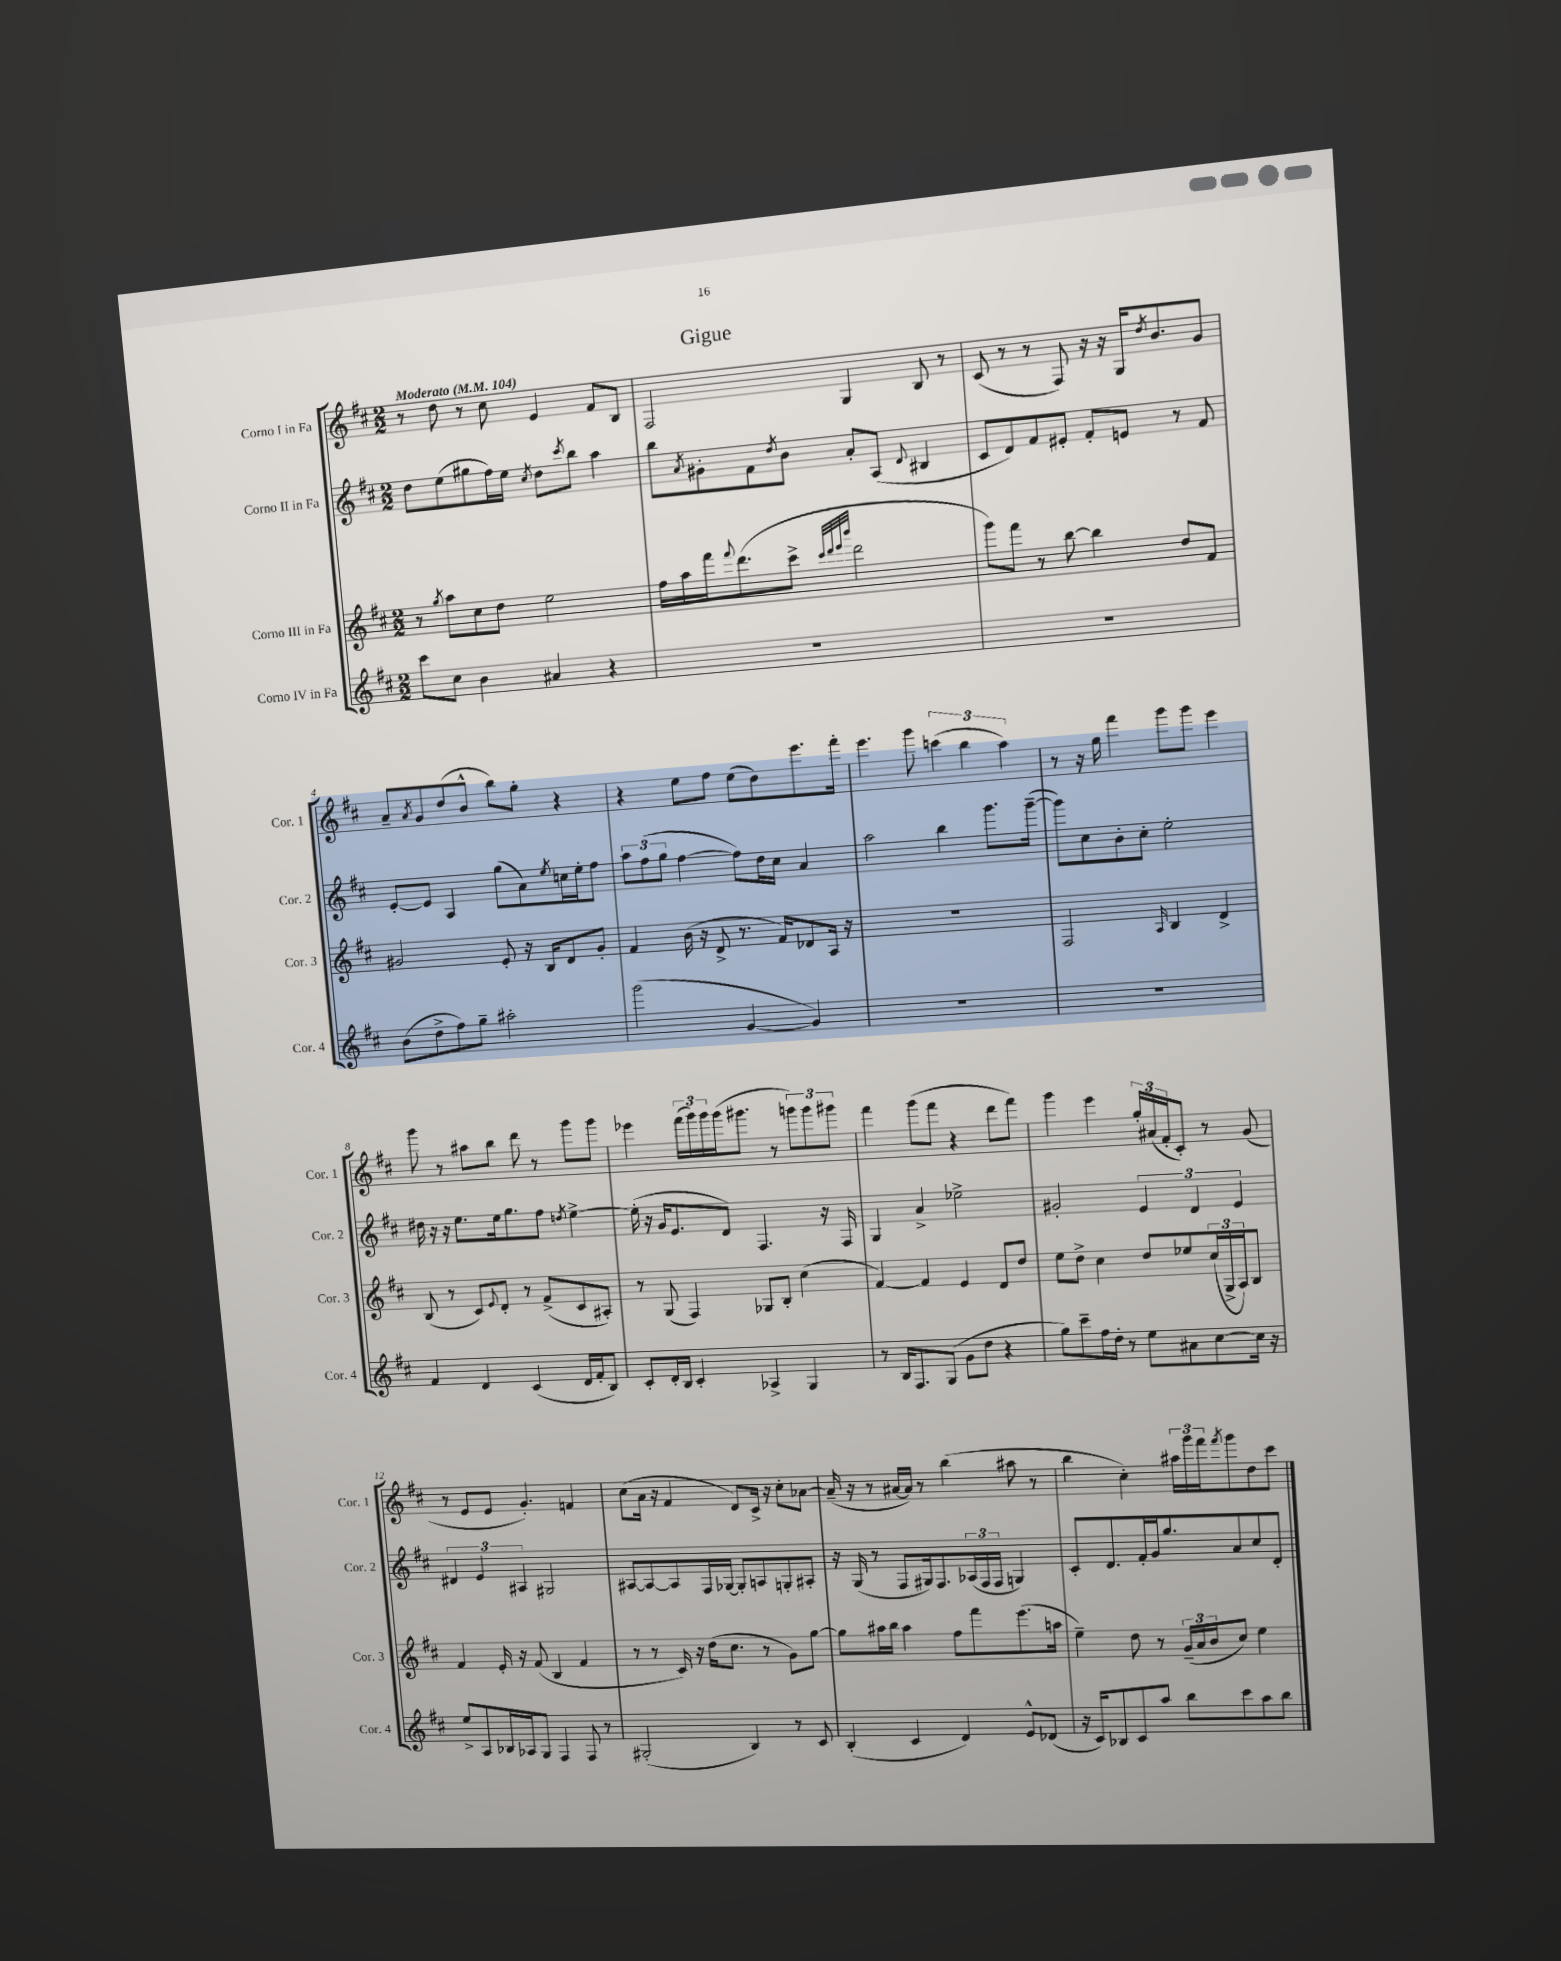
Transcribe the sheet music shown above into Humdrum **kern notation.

**kern	**kern	**kern	**kern
*staff4	*staff3	*staff2	*staff1
*clefG2	*clefG2	*clefG2	*clefG2
*k[f#c#]	*k[f#c#]	*k[f#c#]	*k[f#c#]
*M2/2	*M2/2	*M2/2	*M2/2
*MM104	*MM104	*MM104	*MM104
8ccc#	8r	8dd	8r
.	8qgg	.	.
8cc#	8aa	(8ee	8dd
4b	8cc#	8gg#	8r
.	8dd	16ff#)	8cc#
.	.	16ee	.
.	.	8qcc#	.
4a#	2ee	8dd	4e
.	.	8qccc#	.
.	.	8bb	.
4r	.	4aa	8f#
.	.	.	8B
=	=	=	=
1r	16ff#	8bb	2F#
.	16aa	.	.
.	.	8qa	.
.	16fff#	8g#'	.
.	8qqfff#	.	.
.	(8.ddd	.	.
.	.	8f#	.
.	.	8qdd	.
.	8ccc#^	8b	.
.	32qqccc#	.	.
.	32qqddd	.	.
.	32qqeee	.	.
.	32qqbbb	.	.
.	2ddd	8a'	4G
.	.	(8A	.
.	.	8qqd	.
.	.	4B#	8B
.	.	.	8r
=	=	=	=
1r	8ggg)	8c#	(8c#
.	8fff#	8d)	8r
.	8r	8f#	8r
.	[8bb	8e#'	8F#)
.	4bb]	8f#'	16r
.	.	.	16r
.	.	8e	16G
.	.	.	8qdd
.	.	.	8.b
.	8dd	8r	.
.	8f#	8f#	8g
=	=	=	=
(8b	2g#	[8e'	8a~
.	.	.	8qa
8dd^	.	8e]	8g
8ff#)	.	4A	(8dd
8gg~	.	.	8b^^
2aa#'	8e'	(8gg	8bb)
.	16r	8a)	8gg'
.	16B	.	.
.	.	8qee	.
.	8d	16cc	4r
.	.	16ee'	.
.	8g#'	8ff#	.
=	=	=	=
(2ggg	4f#	12aa	4r
.	.	(12ff#	.
.	.	12gg	.
.	(16b	[4ff#	8ee
.	16r	.	.
.	8d^	.	8ff#
[4g	8.r	8ff#])	(8ee
.	.	16dd	8dd)
.	16f#)	16cc#	.
4g])	8d-	4a	8.eee
.	16A	.	.
.	16r	.	16fff#'
=	=	=	=
1r	1r	2aa	4.eee
.	.	.	8ggg
.	.	4bb	(6ccc
.	.	.	6bb
.	.	8.ggg	.
.	.	.	6aa)
.	.	([16ggg~	.
=	=	=	=
1r	2F#	8ggg])	8r
.	.	8cc#	16r
.	.	.	16gg
.	.	8b'	4fff#
.	.	8cc#'	.
.	16qqA	.	.
.	4B	2ee'	8ggg
.	.	.	8ggg
.	4d^	.	4eee
=	=	=	=
4f#	(8B	16dd#	8ggg
.	.	16r	.
.	8r	16r	8r
.	.	8.ee	.
4d	8c#)	.	8aa#
.	8qqe	.	.
.	8d'	16ee	8bb
.	.	8.gg	.
(4c#	8r	.	8ddd
.	(8f#^	8ff#	8r
.	.	8qdd	.
16d	8c#	[4ee^	8ggg
16f#'	.	.	.
8B)	8A#')	.	8ggg
=	=	=	=
8c#'	8r	(16ee']	4eee-
.	.	16r	.
16d'	(8G	16g	.
16B	.	8.e	.
4c#'	4F#)	.	(24fff#
.	.	.	24ggg)
.	.	.	24ggg
.	.	8d)	(16ggg
.	.	.	8.ggg#
4A-^	8G-	4.F#	.
.	8B'	.	8r
4G	(4cc#	.	12ggg)
.	.	.	12ggg
.	.	16r	.
.	.	.	12ggg#
.	.	16F#	.
=	=	=	=
8r	[4f#)	4G	4fff#
16B	.	.	.
8.F#	.	.	.
.	4f#]	4a^	(8ggg
(8G	.	.	8fff#
8g	4e	2ee-^	4r
8dd	.	.	.
4r	8d	.	8ddd
.	8dd	.	8fff#)
=	=	=	=
8gg)	8ee	2g#'	4ggg
8ccc#~	8dd^	.	.
16ff#	4cc#	.	4eee
16dd'	.	.	.
8r	.	.	.
8ee	8dd	6e	24gg'
.	.	.	(24a#
.	.	.	24f#'
8a#	8ee-	.	8c#')
.	.	6d	.
[8cc#	(24cc#	.	8r
.	24G^	.	.
.	24A)	6e	.
16cc#]	8B	.	(8g
16r	.	.	.
=	=	=	=
8ee^	4f#	6d#	8r
8A	.	.	8e
.	.	6e	.
16B-	16e'	.	8e
16A-	16r	.	.
.	.	6A#	.
8G	(8f#	.	4.g')
4F#	4B	2G#	.
8F#	4f#	.	4f
8r	.	.	.
=	=	=	=
(2G#'	8r	[8A#	(8cc#
.	8r	8A#_	16a
.	.	.	16r
.	16c#)	8A#]	4f#
.	16r	.	.
.	(16dd	16F#	.
.	8.cc#	[16G-	.
4B)	.	8G-']	8d)
.	8r	8A	16c#^
.	.	.	16r
8r	8g)	8G'	8cc#'
8c#	[8gg	8A#'	[8a-
=	=	=	=
(4B'	8gg]	16r	(16a-~]
.	.	(16G	16r
.	16aa#	8r	8r
.	16bb	.	.
4c#	4aa#	8F#	[16a#
.	.	.	16a#])
.	.	16G#)	8r
.	.	8.F#	.
4d)	8ff#	.	(4bb
.	8fff#	(24A-	.
.	.	24F#	.
.	.	24F#	.
8e^^	(8.eee	4G)	8aa#
(8d-	.	.	8r
.	16aa	.	.
=	=	=	=
16r	4ee~)	8c#'	4bb
16c#)	.	.	.
8B-	.	8.d	.
8c#	8dd	.	4cc#')
.	.	16f#'	.
8aa	8r	16g	.
.	.	8.gg	.
8bb	(24g~	.	24aa#
.	24a	.	24ggg
.	24b	.	24fff#
.	.	.	8qfff#
8ccc#	8cc#)	8a	8ggg
8aa	4ee	8cc#	8dd
8bb	.	8d'	8ccc#
==	==	==	==
*-	*-	*-	*-
